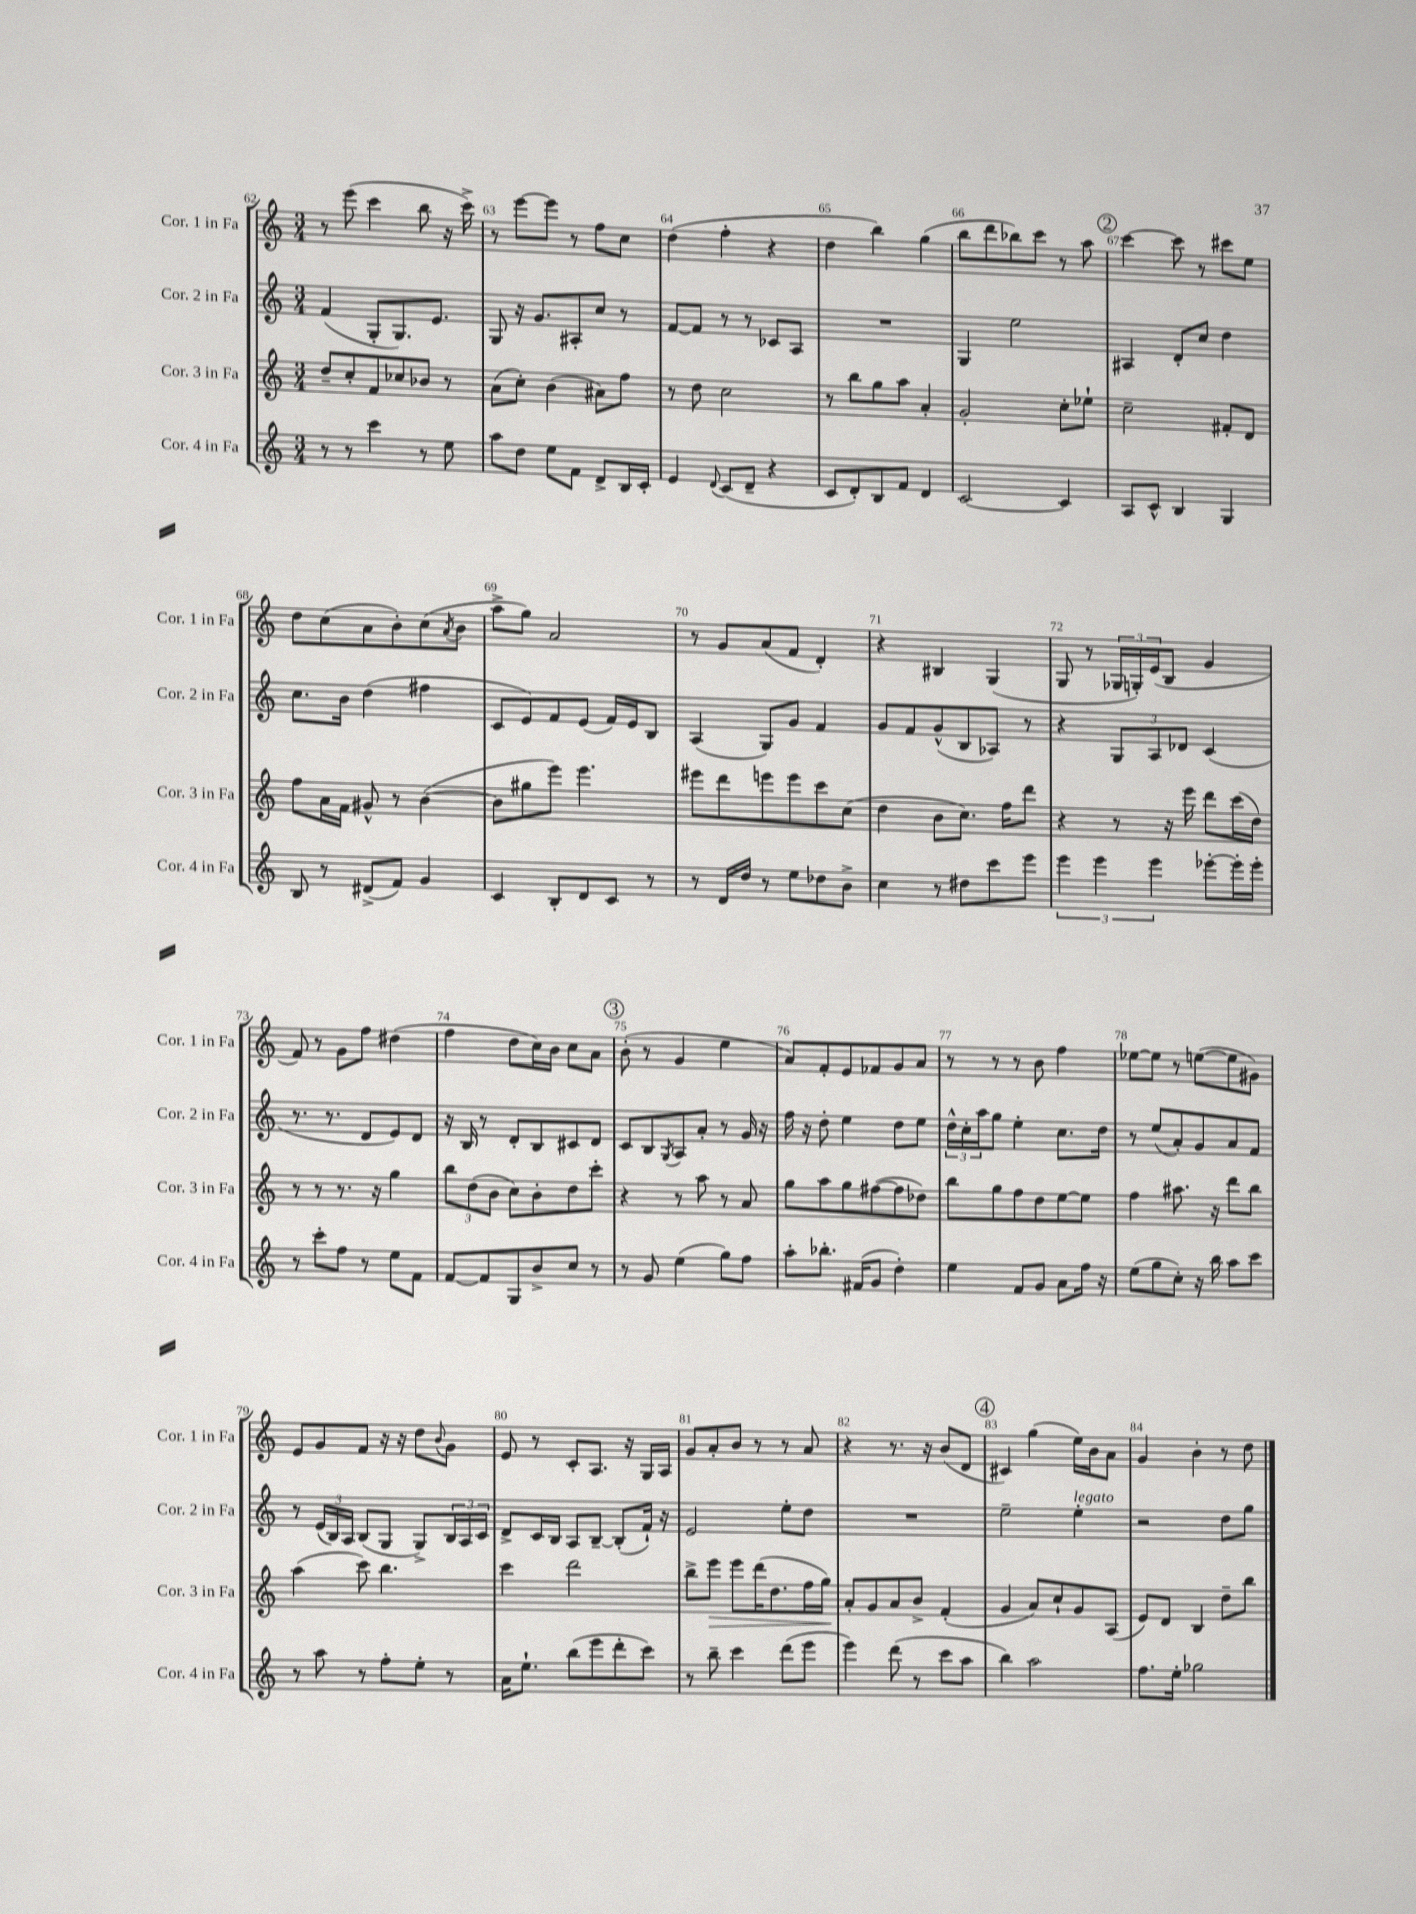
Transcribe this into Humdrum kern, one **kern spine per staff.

**kern	**kern	**kern	**kern
*staff4	*staff3	*staff2	*staff1
*clefG2	*clefG2	*clefG2	*clefG2
*k[]	*k[]	*k[]	*k[]
*M3/4	*M3/4	*M3/4	*M3/4
8r	8dd~	(4f	8r
8r	8cc'	.	(8eee
4ccc	8f	8G'	4ccc
.	8cc-	8.G)	.
8r	8b-	.	8bb
.	.	8.e	.
8ee	8r	.	16r
.	.	.	16ccc^)
=	=	=	=
8aa	(8a	8G	8r
8dd	8cc')	16r	[8eee
.	.	8.g	.
8ee	(4b	.	8eee]
8f	.	8A#'	8r
8d^	8a#)	8cc	8ff
16B	8ff	8r	8cc
16c'	.	.	.
=	=	=	=
4e	8r	[8f	(4dd
.	8dd	8f]	.
8qqd	.	.	.
(8c	2cc	8r	4ff'
8d~	.	8r	.
4r	.	8c-	4r
.	.	8A	.
=	=	=	=
8c	8r	2.r	4dd
8d')	8bb	.	.
8B	8gg	.	4bb)
8f	8aa	.	.
4d	4a'	.	(4gg
=	=	=	=
[2c	2g'	4G	8bb
.	.	.	8ddd
.	.	2ee	8bb-)
.	.	.	8ccc
4c]	8cc'	.	8r
.	8ee-`	.	8aa
=	=	=	=
8A	2cc~	4A#	[4ccc
8c^^	.	.	.
4B	.	8d'	8ccc]
.	.	8cc	8r
4G	8f#'	4dd	8ccc#
.	8d	.	8ee
=	=	=	=
8B	8ff	8.cc	8dd
8r	16a	.	(8cc
.	16f	16b	.
(8d#^	8g#^^	(4dd	8a
8f)	8r	.	8b')
4g	([4b	4ff#	(8cc
.	.	.	8qa
.	.	.	8b
=	=	=	=
4c	8b]	8c	8aa^
.	8gg#	8e)	8gg)
8B'	8eee)	8f	2a
8d	4.eee	(8e	.
8c	.	16f)	.
.	.	16e	.
8r	.	8B	.
=	=	=	=
8r	8eee#	(4A	8r
16d	8ddd	.	8g
16dd	.	.	.
8r	8eee	8G)	(8a
8ee	8eee	8g	8f
8dd-	8ccc	4f	4d')
8b^	(8cc	.	.
=	=	=	=
4cc	4dd	8g	4r
.	.	8f	.
8r	8b	(8g^^	4B#
8dd#	8.cc)	8B	.
8ccc	.	8A-)	(4G
.	16ff	.	.
8eee	8ddd	8r	.
=	=	=	=
6eee	4r	4r	8G
.	.	.	8r
6eee	.	.	.
.	8r	12G	24G-
.	.	.	24G')
6eee	.	12A	(24e
.	16r	.	8B
.	.	12d-	.
.	16eee	.	.
[8eee-'	8ddd	(4c	4g
16eee-']	(16ccc	.	.
16eee-'	16dd)	.	.
=	=	=	=
8r	8r	8.r	8f)
8ccc'	8r	.	8r
.	.	8.r	.
8ff	8.r	.	8g
8r	.	8d	8ff
.	16r	.	.
8ee	4gg	8e)	(4dd#
8f	.	8d	.
=	=	=	=
[8f	12bb	16r	4ff
.	.	16B	.
.	(12dd	.	.
8f]	.	8r	.
.	12b	.	.
8G	8cc)	8d'	8dd
8b^	8b'	8B	16cc)
.	.	.	16b
8cc	8dd	8c#	8cc
8r	8ccc'	8d	8a
=	=	=	=
8r	4r	8c	(8b'
8g	.	8B	8r
.	.	8qG	.
(4ee	8r	8A	4g
.	8aa	8a'	.
8gg)	8r	8r	4ee
8ff	8a	16g	.
.	.	16r	.
=	=	=	=
8aa'	8gg	16ff	8a)
.	.	16r	.
8.bb-'	8aa	8dd'	8f'
.	8gg	4ee	8e
(16f#	.	.	.
8g	([8ff#	.	8f-
4dd')	8ff#]	8dd	8g
.	8dd-)	8ee	8a
=	=	=	=
4ee	8bb	24dd^^	8r
.	.	24cc'	.
.	.	24aa	.
.	8gg	8gg	8r
8f	8ff	4ee'	8r
8g	8dd	.	8b
8a	[8ee	8.cc	4ff
16ff	8ee]	.	.
16r	.	16dd	.
=	=	=	=
(8ee	4ff	8r	[8ee-
8gg	.	(8ee	8ee-]
8cc')	8.aa#	8a')	8r
16r	.	8g	([8ee
16bb	16r	.	.
8aa	8ddd	8a	8ee]
8ccc	8bb	8f	8g#)
=	=	=	=
8r	(4aa	8r	8e
8aa	.	(24e	8g
.	.	24B)	.
.	.	24A	.
8r	8ccc)	(8B	8f
8ff'	4.bb	8G	16r
.	.	.	16r
8ee'	.	8G^)	8dd
.	.	.	8qqb
8r	.	24B	8g
.	.	24A	.
.	.	24c	.
=	=	=	=
16a	4ccc	8d^	8e
8.ee`	.	.	.
.	.	16c	8r
.	.	16B	.
(8bb	2ddd	8A	8c'
8eee	.	[8B~	8.A
8ddd'	.	(8B']	.
.	.	.	16r
8ccc)	.	16f`)	16G
.	.	16r	16A
=	=	=	=
8r	8bb^	2e	8g
8bb~	8eee	.	8a'
4ccc	8eee	.	8b
.	(16ddd	.	8r
.	8.dd	.	.
(8ddd	.	8ee'	8r
8eee	16ff	8dd	8a
.	16gg)	.	.
=	=	=	=
4eee)	8a'	2.r	4r
.	8g	.	.
(8ddd	8a	.	8.r
8r	8b^	.	.
.	.	.	16r
8ccc	(4f'	.	(8b
8aa	.	.	8d
=	=	=	=
4bb)	4g	2ee~	4c#)
2aa	8a)	.	(4gg
.	8cc`	.	.
.	8g	4ee'	16ee)
.	.	.	16b
.	(8A	.	8a
=	=	=	=
8.ff	8e)	2r	4g
.	8d	.	.
16ee'	.	.	.
2gg-	4B	.	4b'
.	8dd~	8dd	8r
.	8bb	8gg	8dd
==	==	==	==
*-	*-	*-	*-
